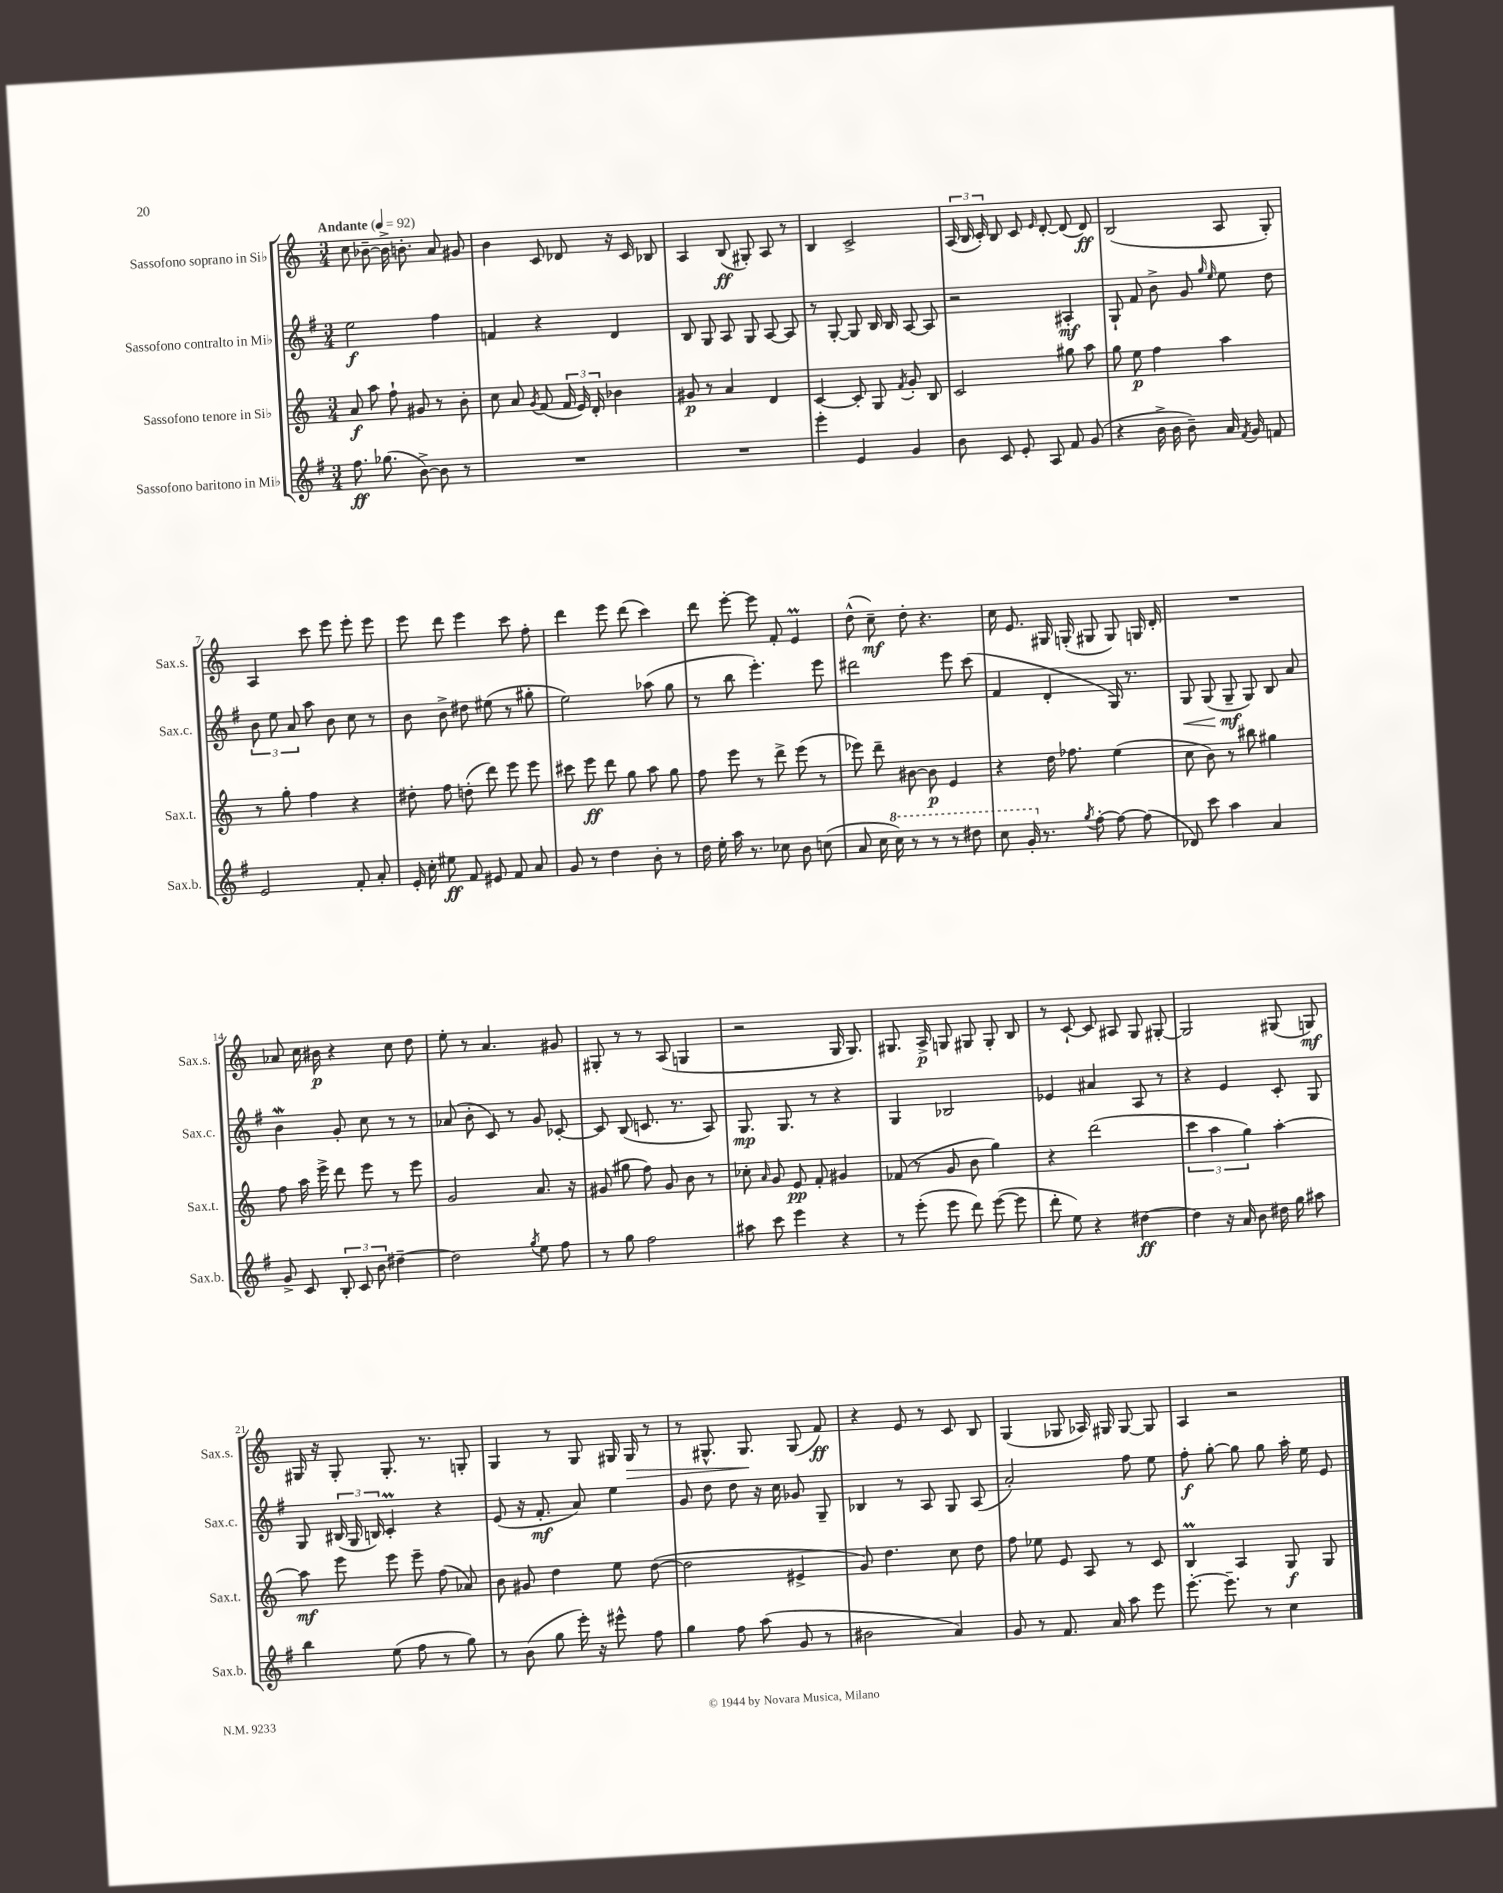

**kern	**kern	**kern	**kern
*staff4	*staff3	*staff2	*staff1
*clefG2	*clefG2	*clefG2	*clefG2
*k[f#]	*k[]	*k[f#]	*k[]
*M3/4	*M3/4	*M3/4	*M3/4
*MM92	*MM92	*MM92	*MM92
8.ff#	8a	2ee	8cc
.	8aa	.	[8b-~
(8.gg-	.	.	.
.	8ff`	.	16b-^]
.	.	.	8.b'
[8b^)	8g#	.	.
8b]	8r	4ff#	8a
8r	8b'	.	8g#
=	=	=	=
2.r	8cc	4f	4b
.	8a	.	.
.	8qg	.	.
.	(8f	4r	8c
.	24f	.	8d-
.	24e)	.	.
.	24d'	.	.
.	4b-	4d	16r
.	.	.	16c
.	.	.	8B-
=	=	=	=
2.r	8g#	8B	4A
.	8r	8G	.
.	4a	8A	(8B
.	.	8G	8G#')
.	4d	[8A	8A
.	.	8A]	8r
=	=	=	=
4eee'	[4c	8r	4B
.	.	[8G'	.
4e	8c']	8G]	2c^
.	8G	16B	.
.	.	16B	.
.	8qf	.	.
4g	8g'	[8A	.
.	8B	8A]	.
=	=	=	=
8b	2c	2r	(24A
.	.	.	24B
.	.	.	24c')
8c	.	.	8B
8e'	.	.	8c
.	.	.	16qqe
8A	.	.	[8d'
8f#	8gg#	4A#'	(8d]
(8g	8aa	.	8d)
=	=	=	=
4r	8gg	8G`	(2B
.	8ee	8f#	.
16b^	4ff	8b^	.
16b	.	.	.
8b~)	.	8g	.
.	.	16qqgg	.
.	.	16qqee	.
16a	4aa	8ee	8A
8qf#	.	.	.
16g	.	.	.
8f	.	8dd	8G')
=	=	=	=
2e	8r	12b	4A
.	.	12ee	.
.	8gg'	.	.
.	.	12a	.
.	4ff	8aa	8ccc
.	.	8b	8eee
8f#'	4r	8cc	8eee'
8a'	.	8r	8eee
=	=	=	=
16e'	8dd#'	8b	8eee
16cc'	.	.	.
8ee#	8ff	8b^	8ddd
8f#	(8dd'	8dd#	4eee
8e#	8ddd)	(8ee#	.
8f#	8eee	8r	8ccc
8a	8eee	8gg#'	8ff'
=	=	=	=
8g	8ccc#	2ee)	4ddd
8r	8eee	.	.
4dd	8ddd	.	8eee
.	8gg	.	(8ddd
8b'	8aa	(8aa-	4ccc)
8r	8gg	8gg	.
=	=	=	=
16dd	8ff	8r	8ddd
16ee'	.	.	.
16aa	8eee	8bb	[8eee'
8.r	.	.	.
.	8r	4.eee')	8eee]
8cc-	8ddd^	.	8f'
8b	(8eee	.	4e
(8cc	8r	8eee	.
=	=	=	=
8a	8eee-)	2ddd#	(8dd^^
16cc	8ddd~	.	8cc~)
16ccc)	.	.	.
8r	[8b#	.	8dd'
8r	8b#]	.	4.r
8r	4e	8eee	.
8ddd#	.	(8ccc	.
=	=	=	=
8ccc	4r	4f#	16cc
.	.	.	8.e
16gg'	.	.	.
8.r	.	.	.
.	16dd	4d'	16G#
.	8.ff-	.	(16G'
8qgg	.	.	.
[8ff#'	.	.	8G#
8ff#_	(4ee	16G)	8G#)
.	.	8.r	.
(8ff#]	.	.	16G
.	.	.	16d'
=	=	=	=
8d-)	8cc	8G	2.r
8ccc	8b)	(8G	.
4aa	8r	8G~	.
.	8bb#	8G)	.
4a	4gg#	8B	.
.	.	8a	.
=	=	=	=
8g^	8ff	4b	8a-
8c	16aa	.	16cc
.	16eee^	.	16b#
12B'	8ddd	8g'	4r
12c	.	.	.
.	8eee	8cc	.
12b	.	.	.
[4dd#~	8r	8r	8cc
.	8eee	8r	8dd
=	=	=	=
2dd#]	2g	(8a-	8ee'
.	.	8b'	8r
.	.	8c)	4.a
.	.	8r	.
8qgg	.	.	.
8ee	8.a	8g	.
8ff#	.	[8c-'	8g#
.	16r	.	.
=	=	=	=
8r	(8g#	8c-]	8G#'
8gg	8gg#	(8B	8r
2ff#	8ff)	8.c	8r
.	8g#	.	(8A
.	.	8.r	.
.	8b	.	4G
.	8r	8A)	.
=	=	=	=
8aa#	8cc-'	8.G	2r
.	16qqa	.	.
8ccc	8g	.	.
.	.	8.G	.
4eee	8e	.	.
.	8f'	8r	.
4r	4g#	4r	16G
.	.	.	8.G)
=	=	=	=
8r	(8f-	4G	8.G#
(8eee'	8r	.	.
.	.	.	16A^
8eee	8g	2B-	8G
8ddd)	8b	.	8G#
([8eee	4gg)	.	8G#'
8eee]	.	.	8B
=	=	=	=
8ddd'	4r	4e-	8r
8ee)	.	.	[8c`
4r	(2ddd	4a#	8c]
.	.	.	8A#
[4dd#	.	8A	8G
.	.	8r	[8G#'
=	=	=	=
4dd#]	6ccc	4r	2G#]
.	6aa	.	.
16r	.	4e	.
16a	.	.	.
.	6gg)	.	.
8b	.	.	.
16dd#	[4aa'	8c'	(8G#
16gg	.	.	.
8aa#	.	8G	8G)
=	=	=	=
4bb	8aa]	8G	16G#
.	.	.	16r
.	8eee	(24B#	8G#'
.	.	24G	.
.	.	24B)	.
(8ee	8eee	4c'	8.G#'
8ff#	8eee~	.	.
.	.	.	8.r
8r	(8ff	4r	.
8gg)	8a-)	.	8G'
=	=	=	=
8r	8b	(8e	4G
(8b	8g#	16r	.
.	.	8.f#'	.
8gg	4dd	.	8r
16eee')	.	8a)	8G
16r	.	.	.
8eee#^^	8ee	4ee	16G#
.	.	.	16G#
8ff#	([8dd	.	8r
=	=	=	=
4gg	2dd]	8g	8r
.	.	8dd	8.G#^^
8ff#	.	8dd	.
.	.	.	8.G#
(8aa	.	16r	.
.	.	16cc	.
8g	4e#^	8g-	(8G#
8r	.	8G~	8f)
=	=	=	=
2b#	8g)	4B-	4r
.	4.dd	.	.
.	.	8r	8e
.	.	8A	8r
4a)	8cc	8G	8c
.	8dd	(8A	8B
=	=	=	=
8g	8ff	2a')	(4G
8r	8ee-	.	.
8.f#	8e	.	8G-
.	8A	.	16A-)
16a	.	.	16G#
8aa	8r	8ff#	[8G#
8eee	8c	8ee	8G#]
=	=	=	=
[8.eee'	4B	8ff#'	4A
.	.	[8gg'	.
8.eee~]	.	.	.
.	4A	8gg]	2r
8r	.	8gg	.
4cc	8G	16aa'	.
.	.	16ee	.
.	8G	8e	.
==	==	==	==
*-	*-	*-	*-
